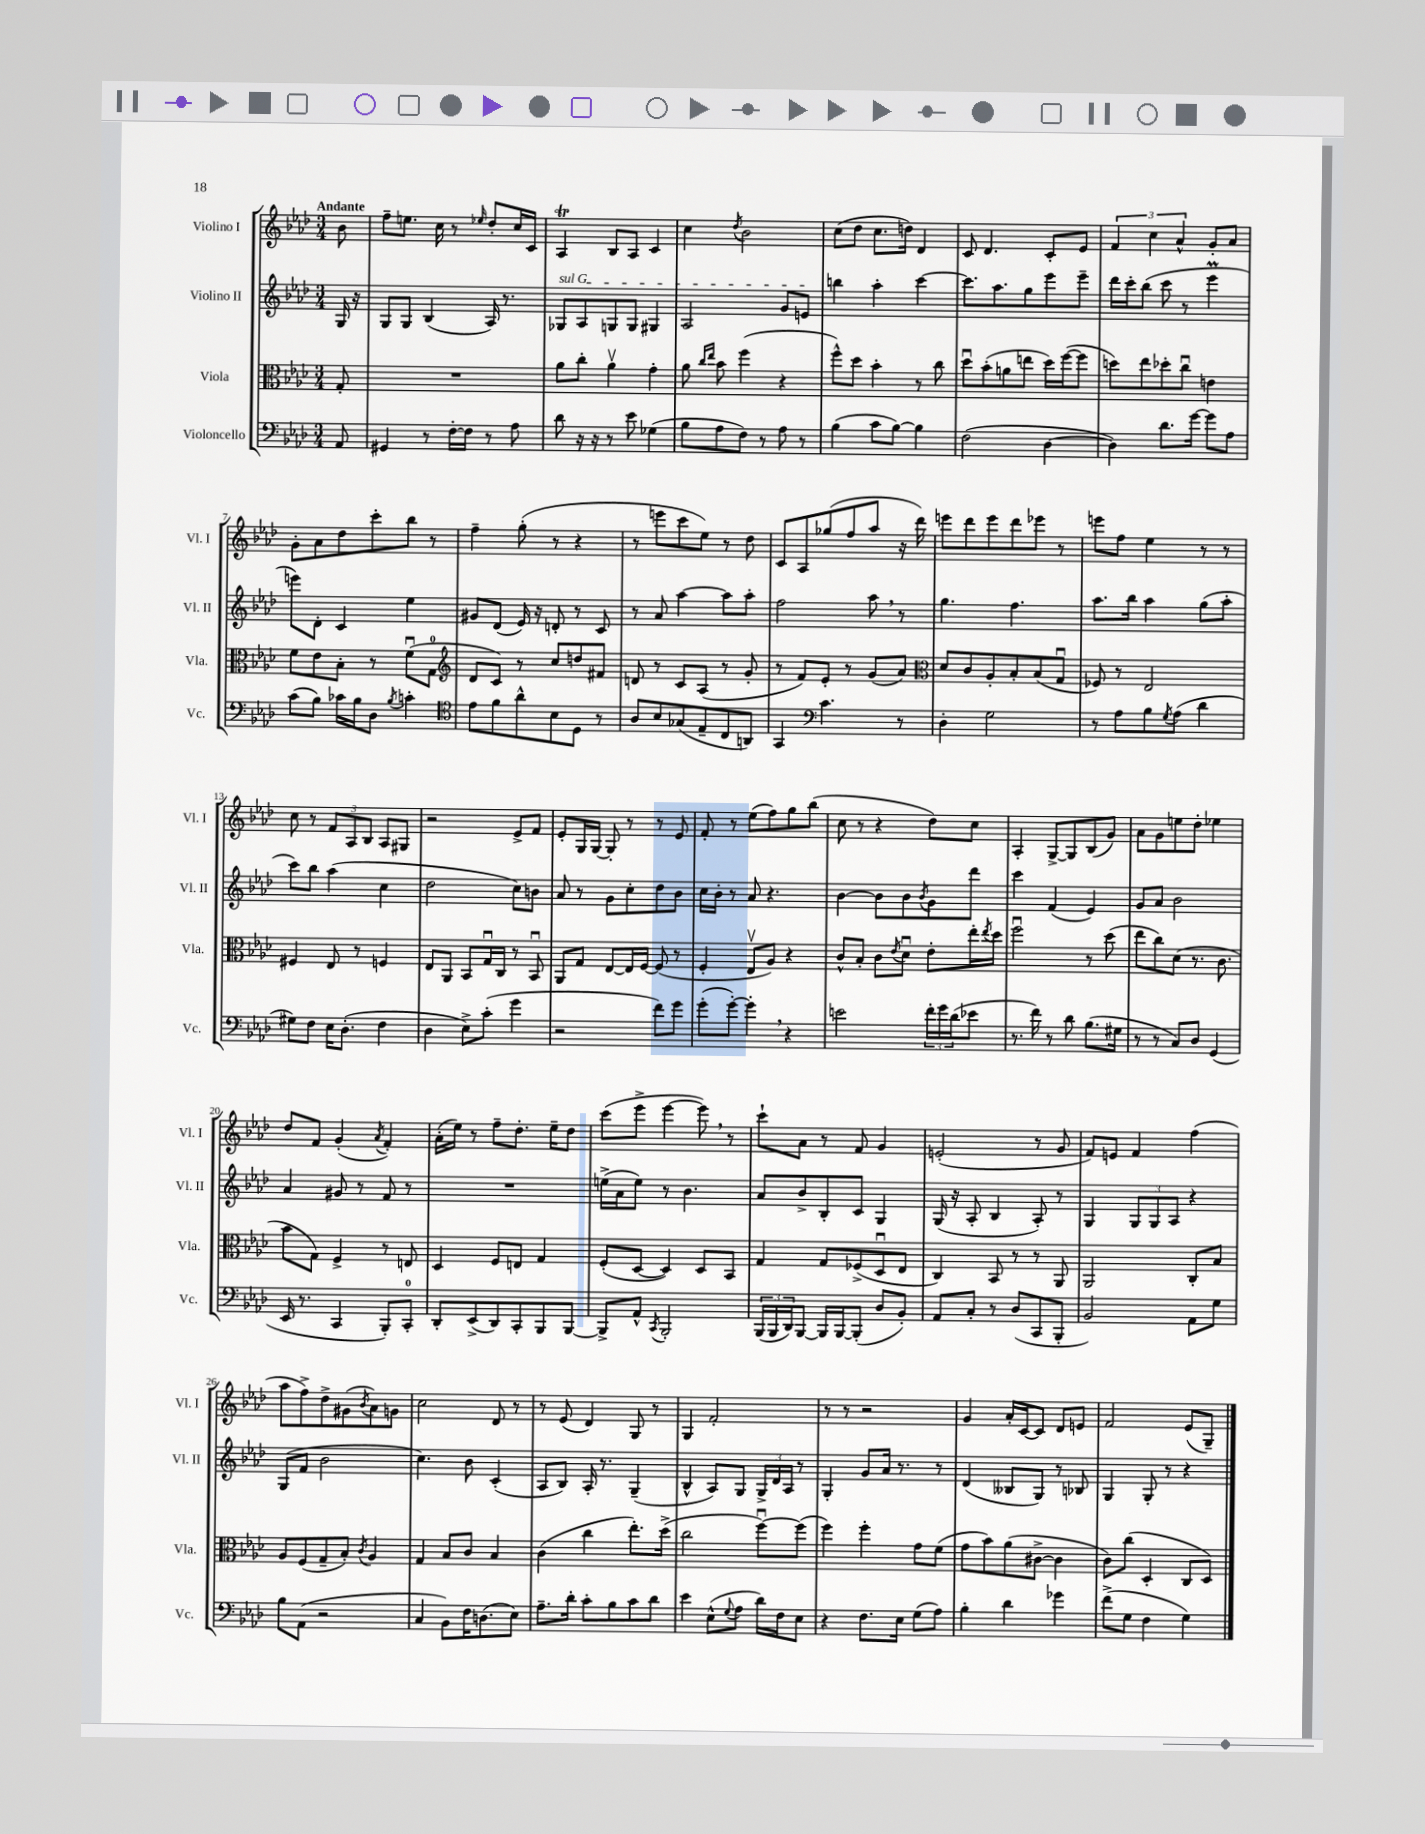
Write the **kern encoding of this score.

**kern	**kern	**kern	**kern
*staff4	*staff3	*staff2	*staff1
*clefF4	*clefC3	*clefG2	*clefG2
*k[b-e-a-d-]	*k[b-e-a-d-]	*k[b-e-a-d-]	*k[b-e-a-d-]
*M3/4	*M3/4	*M3/4	*M3/4
8AA-	8G'	16G	8b-
.	.	16r	.
=	=	=	=
4GG#	2.r	8G	8ff~
.	.	8G	8.ee
8r	.	(4B-	.
.	.	.	16cc
[16F'	.	.	8r
16F]	.	.	.
.	.	.	16qqee-
8r	.	16A-)	8dd-'
.	.	8.r	.
8A-	.	.	16cc
.	.	.	16c
=	=	=	=
8d-	8a-	8G-	4A-
16r	8cc'	8A-	.
16r	.	.	.
8r	4a-v	8G	8B-
8e-	.	8G	8A-
(4G-	4g'	4G#	4c
=	=	=	=
8B-	8a-	2A-	4cc
.	16qqcc	.	.
.	16qqee-	.	.
8A-	8b-	.	.
.	.	.	8qdd-
8F)	(4ff	.	2b-
8r	.	.	.
8A-	4r	8g	.
8r	.	8e	.
=	=	=	=
(4B-	8ff^^)	4bb	(8cc
.	8dd-	.	8dd-
8c	4b-'	4aa-'	8.cc
[8B-)	.	.	.
.	.	.	16dd)
4B-]	8r	[4ccc	4d-
.	8cc	.	.
=	=	=	=
(2F	8dd-u	8.ccc]	8c
.	(8b-'	.	4.d-
.	.	8.aa-	.
.	8a	.	.
.	8ee	8gg	.
[4D-	16dd-)	8eee-	8c'
.	([16ff	.	.
.	8ff]	8eee-~	8e-
=	=	=	=
4D-])	8dd)	16ddd-	6f
.	.	16ccc'	.
.	8ee-	(8bb-	.
.	.	.	6cc
8.d-	8dd-'	8ccc	.
.	.	.	6a-^^
.	8ccu	8r	.
[16g	.	.	.
8g]	4e	4eee-	8g'
8A-	.	.	8a-
=	=	=	=
(8c	8f	8eee)	8g'
8B-)	8e-	8d-'	8a-
16c-	8B-'	4c	8dd-
16B-	.	.	.
8D-	8r	.	8ccc'
8qB-	.	.	.
4c'	(8fu	4ee-	8bb-
.	8G	.	8r
=	=	=	=
*clefC4	*clefG2	*	*
8e-	8d-	8g#	4ff~
8f	8c)	(8d-	.
8a-^^	8r	16e-)	(8gg'
.	.	16r	.
8B-	8cc	8d'	8r
8D-	8dd	8r	4r
8r	8f#	8c	.
=	=	=	=
8A-	8d	8r	8r
8B-	8r	8a-	8eee
(8G-	8c	[4aa-	8ccc
8E-~	(8A-	.	8ee-)
8C	8r	8aa-]	8r
8AA)	8g'	8aa-'	8dd-
=	=	=	=
4GG	8r	2ff	8c
.	8f)	.	8A-
*clefF4	*	*	*
4.c	8e-'	.	(8gg-
.	8r	.	8ff
.	(8g	8aa-	8aa-
8r	8a-)	8r	16r
.	.	.	16ddd-)
=	=	=	=
*	*clefC3	*	*
4D-'	8d-	4.gg	8eee
.	8c	.	8ddd-
2G	8A-'	.	8eee
.	8B-'	4.ff	8ddd-
.	(8B-	.	8eee-
.	8Gu	.	8r
=	=	=	=
8r	8F-)	8.aa-	8eee
8A-	8r	.	8ff
.	.	16bb-	.
8B-	2E-	4aa-	4ee-
8qG	.	.	.
(8A-	.	.	.
4d-	.	(8gg	8r
.	.	8aa-'	8r
=	=	=	=
8G#)	4F#	8ccc)	8cc
8F	.	8bb-	8r
16E-	8E-	(4aa-	12f
(8.D-'	.	.	.
.	.	.	12A-
.	8r	.	.
.	.	.	12B-
4F	4F	4cc	8A-
.	.	.	8G#
=	=	=	=
4D-	8E-	2dd-	2r
.	8AA-	.	.
8E-^)	8BB-	.	.
(8c'	16Gu	.	.
.	16C	.	.
4g	8r	8cc)	8e-^
.	8BB-u	8b	8f
=	=	=	=
2r	8AA-	8a-	8e-'
.	8G	8r	16G
.	.	.	[16G
.	[8E-	8g	8G']
.	16E-]	8cc'	8r
.	[16F	.	.
8f)	(8F]	8dd-	8r
8g	8r	8b-	8e-
=	=	=	=
(8g'	4F'	16cc	8f'
.	.	16b-'	.
[8g')	.	8r	8r
4g']	8E-v	8a-	(8ee-
.	8A-)	4.r	8ff)
4r	4r	.	8gg
.	.	.	(8bb-
=	=	=	=
2e	8c^^	[4b-	8cc
.	8B-'	.	8r
.	8c	8b-]	4r
.	8qe-	.	.
.	8d-u	8b-	.
.	.	8qb-	.
24f'	8e-'	8g	8dd-)
24g	.	.	.
(24d-	.	.	.
8e-	16ee-'	8ddd-	8cc
.	8qee-	.	.
.	16dd-	.	.
=	=	=	=
8.r	2ffu	4ccc	4A-'
16f)	.	.	.
8r	.	(4f	[8G^
8d-	.	.	8G]
(8.B-	8r	4e-)	(8B-
.	(8dd-	.	8g)
16G#	.	.	.
=	=	=	=
8r	8ee-	8g	8a-
8r	8cc)	8a-	8g
8C)	(8d-	2b-	8ee
8D-	8.r	.	8dd-'
(4GG	.	.	4ee-
.	8.c	.	.
=	=	=	=
16EE-	8b-	4a-	8dd-
8.r	.	.	.
.	8G)	.	8f
4CC	4F^	8g#	(4g'
.	.	8r	.
.	.	.	8qa-
8BBB-')	8r	8f	4f')
8CC'	8E	8r	.
=	=	=	=
8DD-'	4D-	2.r	(16a-'
.	.	.	16ee-)
(8EE-^	.	.	8r
8DD-)	8F	.	8ff~
8CC'	8E	.	8.dd-'
8BBB-	4G	.	.
.	.	.	16ee-~
[8BBB-	.	.	8dd-
=	=	=	=
8BBB-^]	(8F'	(16ee^	(8ccc
.	.	16a-	.
8AA-^^	[8D-	8ee)	8eee-^
8qCC	.	.	.
2BBB-'	4D-])	8r	[4eee-
.	.	4.b-	.
.	8D-	.	8eee-])
.	8BB-	.	8r
=	=	=	=
(24BBB-	4G	8a-	8ccc`
24BBB-	.	.	.
24DD-)	.	.	.
[8BBB-	.	8b-^	8a-
16BBB-]	8G	8B-'	8r
[16BBB-	.	.	.
(8BBB-']	(8F-^	8c	8f
8D-	8D-u	4G	4g
8BB-')	8E-	.	.
=	=	=	=
8AA-	4C)	(16G	(2e'
.	.	16r	.
8C'	.	8A-'	.
8r	8BB-	4B-	.
(8D-	8r	.	.
8CC	8r	8A-')	8r
8BBB-'	8AA-	8r	8g
=	=	=	=
2BB-)	2AA-	4G	8f)
.	.	.	8e
.	.	12G	4f
.	.	12G	.
.	.	12A-	.
8AA-	8C'	4r	(4ff
8G	8B-	.	.
=	=	=	=
8B-	8A-	(8G	8aa-
(8AA-	(8F	8f	8ff^)
2r	8G~	2b-	8dd-^
.	8B-')	.	(8g#
.	8qc	.	8qb-
.	4A-	.	8a-)
.	.	.	8g
=	=	=	=
4C	4G	4.cc)	2cc
8BB-)	8B-	.	.
16F	8c	8b-	.
(8.D	.	.	.
.	4B-	(4c'	8d-
8E-)	.	.	8r
=	=	=	=
8.A-~	(4c	8A-	8r
.	.	8B-)	(8e-
16d-'	.	.	.
8c'	4cc	16A-'	4d-)
.	.	8.r	.
8B-	.	.	.
8c	8.ee-')	(4G~	8G
8d-	.	.	8r
.	(16dd-^	.	.
=	=	=	=
4e-	2cc	4B-^^	4G
(8E-^^	.	8A-)	2f'
8qqG	.	.	.
8A-	.	8G	.
16d-)	[8ffu)	24G^	.
.	.	24d-	.
16F	.	.	.
.	.	24A-	.
8E-	(8ff]	8r	.
=	=	=	=
4r	4ff)	4G'	8r
.	.	.	8r
8.F	4ff'	8g	2r
.	.	16a-	.
16E-	.	8.r	.
(8G	8g	.	.
8A-)	(8f	8r	.
=	=	=	=
4B-'	8g	(4d-	4g
.	8b-)	.	.
4d-	(8a-	8B--	16a-'
.	.	.	[16c
.	[8c#^	8G)	8c]
4g-	4c#]	8r	8d-
.	.	8B-	8e
=	=	=	=
(8f^	8c)	4G	2f
8G	(8cc	.	.
4F	4D-'	8G'	.
.	.	8r	.
4G)	8C	4r	(8e-
.	8D-)	.	8G~)
==	==	==	==
*-	*-	*-	*-
